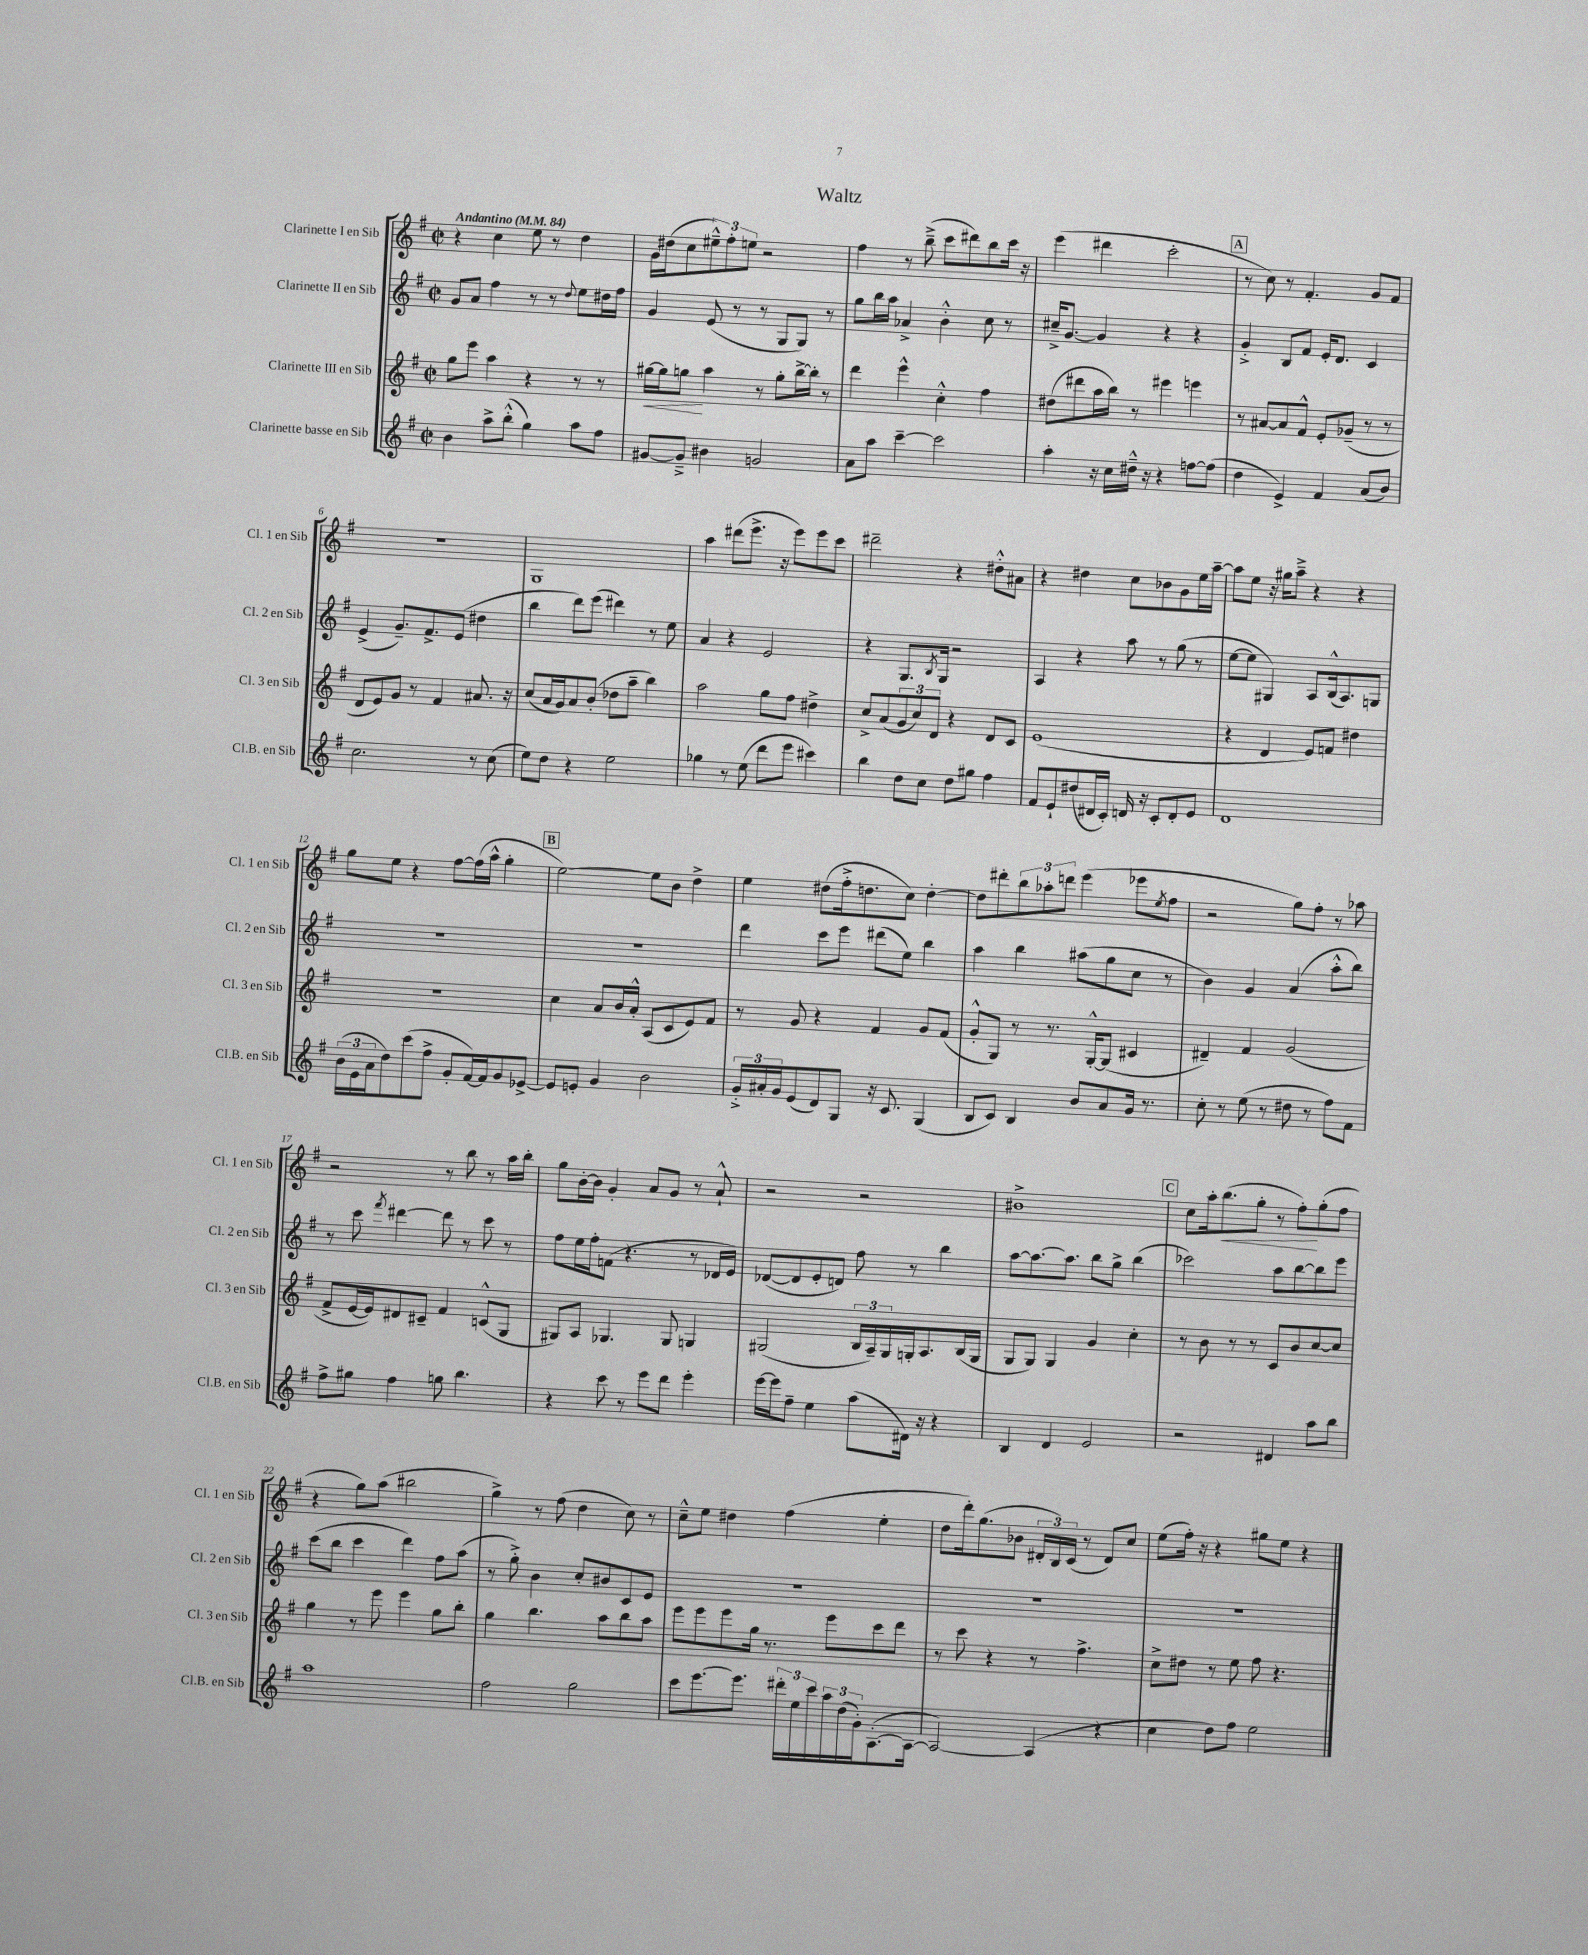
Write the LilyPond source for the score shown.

\header { title = "Waltz" }
<<
\new StaffGroup <<
\new Staff = "s0" \with { instrumentName = "Clarinette I en Sib" shortInstrumentName = "Cl. 1 en Sib" } {
    \clef treble \key g \major \defaultTimeSignature \time 2/2 \tempo "Andantino" 4 = 84
    r4 c''4 e''8 r8 d''4 |
    g'16 dis''16( c''8 \tuplet 3/2 { eis''8---^) fis''8-. e''8 } r2 |
    fis''4 r8 b''8--->( c'''8 dis'''8) b''8 c'''16 r16 |
    e'''4( dis'''4 c'''2-. |
    \mark \markup { \box "A" } r8 c''8) r8 fis'4.-. g'8 fis'8 |
    r1 |
    g1 |
    a''4 dis'''8( e'''8.-> r16 e'''8) e'''8 c'''8 |
    dis'''2-- r4 dis''8-.-^ ais'8 |
    r4 dis''4 c''8 bes'8 g'8 e''16 a''16~-- |
    a''8 e''8 r16 gis''16 a''8---> r4 r4 |
    g''8 e''8 r4 fis''8~ fis''16( a''16-^ g''4-. |
    \mark \markup { \box "B" } e''2~) e''8 b'8 d''4-> |
    e''4 dis''8( fis''16-.-> d''8. c''8) d''4~-. |
    d''8 dis'''8-. \tuplet 3/2 { b''8 aes''8-. d'''8 } e'''4( ees'''8 \acciaccatura { e''8 } fis''8 |
    r2 g''8) fis''8-. r8 aes''8 |
    r2 r8 b''8 r8 a''16 b''16-. |
    g''8 b'16~-. b'16 g'4-. a'8 g'8 r8 a'8-!-^ |
    r2 r2 |
    bis'1-> |
    \mark \markup { \box "C" } c''8 a''16-. b''8.\<( g''8-. r8 fis''8-.\!) g''8-.( fis''8 |
    r4 g''8) a''8( bis''2 |
    g''4->) r8 fis''8( d''4 c''8) r8 |
    c''8---^ e''8 dis''4 fis''4( e''4-. |
    d''8 d'''16-.) g''8.( bes'8 \tuplet 3/2 { dis'16-. b16) c'16( } r8 dis'8) c''8 |
    e''8( fis''16-.) r16 r4 gis''8 e''8 r4 \bar "|." |
}
\new Staff = "s1" \with { instrumentName = "Clarinette II en Sib" shortInstrumentName = "Cl. 2 en Sib" } {
    \clef treble \key g \major \defaultTimeSignature \time 2/2
    g'8 a'8 fis''4 r8 r8 \appoggiatura { d''8 } e''8 dis''16 fis''16 |
    g'4 e'8( r8 r8 g8 g8) r8 |
    g''8 b''16 a''16 aes'4-> b'4-.-^ c''8 r8 |
    cis''16---> g'8.~ g'4 r4 r4 |
    \mark \markup { \box "A" } g'4-.-> b8 fis'8 e'16-. d'8. c'4 |
    e'4->( g'8.--) fis'8.-> e'8( dis''4 |
    b''4 d'''8) e'''8( dis'''4) r8 e''8 |
    a'4 r4 e'2 |
    r4 g8. \acciaccatura { b8 } g16 r2 |
    a4 r4 a''8 r8 g''8( r8 |
    e''8~ e''8 gis4) a8 b16-^( a8.) g8 |
    R1 |
    \mark \markup { \box "B" } R1 |
    d'''4 c'''8 e'''8 dis'''8( e''8) b''4 |
    a''4 b''4 ais''8( g''8 c''8 r8 |
    b'4) g'4 a'4( a''8-.-^ b''8) |
    r8 c'''8 \acciaccatura { fis'''8 } dis'''4~ dis'''8 r8 c'''8 r8 |
    fis''8 e''16 fis''16-. f'8( r4. r8 des'16 e'16) |
    des'8~( des'8 e'8-. d'8) fis''8 r8 b''4 |
    a''8~ a''8.~ a''8. b''8 g''8-> b''4( |
    \mark \markup { \box "C" } ces'''2) a''8 b''8~ b''8 e'''8 |
    c'''8( b''8 c'''4 d'''4) fis''8 a''8( |
    r8 g''8-.->) b'4 c''8-. bis'8 c'8 e'8 |
    R1 |
    R1 |
    R1 \bar "|." |
}
\new Staff = "s2" \with { instrumentName = "Clarinette III en Sib" shortInstrumentName = "Cl. 3 en Sib" } {
    \clef treble \key g \major \defaultTimeSignature \time 2/2
    g''8 e'''8 a''4 r4 r8 r8 |
    gis''16~\< gis''16 g''8\! a''4 r8 g''8-. b''16~-> b''16-. r8 |
    d'''4 e'''4-^ c''4-.-^ fis''4 |
    dis''8( dis'''8 a''16 b''16) r8 eis'''4 e'''4 |
    \mark \markup { \box "A" } r8 ais'8~ ais'8 fis'8-^ e'8-. ges'8--( r8 r8 |
    d'8 e'8) g'8 r8 fis'4 ais'8. r16 |
    c''8( a'16 g'16) a'8 b'8-.( des''8 a''8-- b''4) |
    a''2 g''8 fis''8 dis''4-> |
    c''8-> a'8( \tuplet 3/2 { g'8 c''8) d'8 } r4 d'8 c'8 |
    e'1( |
    r4 d'4 e'8) f'8 dis''4 |
    R1 |
    \mark \markup { \box "B" } c''4 a'8 b'16 a'16-.-^ a8( c'8 e'8) fis'8 |
    r8 g'8 r4 fis'4 g'8 fis'8( |
    g'8-.-^ g8) r8 r8. g16~-.-^ g8( cis'4 |
    dis'4--) fis'4 g'2( |
    fis'8-> e'16~ e'16) dis'8 cis'8-- fis'4 c'8-^( g8 |
    gis8) a8 ges4. ges8 g4 |
    gis2( \tuplet 3/2 { b16 a16--) gis16 } g16-. a8. b16( g16 |
    g8 g8) g4 g'4 c''4-. |
    \mark \markup { \box "C" } r8 b'8 r8 r8 c'8 b'8 c''8~ c''8 |
    g''4 r8 e'''8 e'''4 g''8 b''8-. |
    g''4 b''4. a''8 b''8 a''8 |
    e'''8 e'''8 e'''8 g''16 r8. e'''8 c'''8 d'''8 |
    r8 c'''8 r4 r8 fis''4.-> |
    c''8-> dis''8 r8 e''8 fis''8 r4. \bar "|." |
}
\new Staff = "s3" \with { instrumentName = "Clarinette basse en Sib" shortInstrumentName = "Cl.B. en Sib" } {
    \clef treble \key g \major \defaultTimeSignature \time 2/2
    b'4 a''8-> b''8-.-^( g''4) a''8 fis''8 |
    gis'8~ gis'8---> bis'4 g'2 |
    a'8 a''8 c'''4~-- c'''2 |
    a''4-. r16 c''16 dis''16---^ r16 r4 f''8~ f''8( |
    \mark \markup { \box "A" } d''4 e'4->) fis'4 a'8( b'8) |
    c''2. r8 c''8( |
    e''8) d''8 r4 e''2 |
    ges''4 r8 e''8( d'''8 e'''8 cis'''4) |
    b''4 d''8 c''8 d''8 gis''8 fis''4 |
    fis'8 e'8-! dis''8( dis'16 c'16-.) d'16 r16 c'8-. d'8-. e'8 |
    d'1 |
    \tuplet 3/2 { b'16( e'16 a'16 } d''8) c'''8( fis''8-> g'8-. fis'16~) fis'16 g'8 ees'8~-> |
    \mark \markup { \box "B" } ees'8 e'8-. g'4 b'2 |
    \tuplet 3/2 { g'16-.-> ais'16-. g'16 } e'8( d'8) g8 r16 c'8. g4( |
    b8 c'8) b4 b'8 a'8 g'16 r8. |
    c''8-. r8 e''8( r8 dis''8 r8 fis''8) fis'8 |
    fis''8-> gis''8 fis''4 g''8 b''4. |
    r4 c'''8 r8 e'''8 d'''8 e'''4-. |
    e'''16~ e'''16 fis''8-- e''4 a''8( dis'16) r16 r4 |
    b4 d'4 e'2 |
    \mark \markup { \box "C" } r2 dis'4 a''8 b''8 |
    a''1 |
    fis''2 g''2 |
    c'''8 e'''8.~ e'''8. \tuplet 3/2 { dis'''16-. e''16 c'''16 } \tuplet 3/2 { a''16 d''16( g'16-.) } a8.~-.( a16~ |
    a2~) a4( r4 |
    c''4 d''8) fis''8 e''2 \bar "|." |
}
>>
>>
